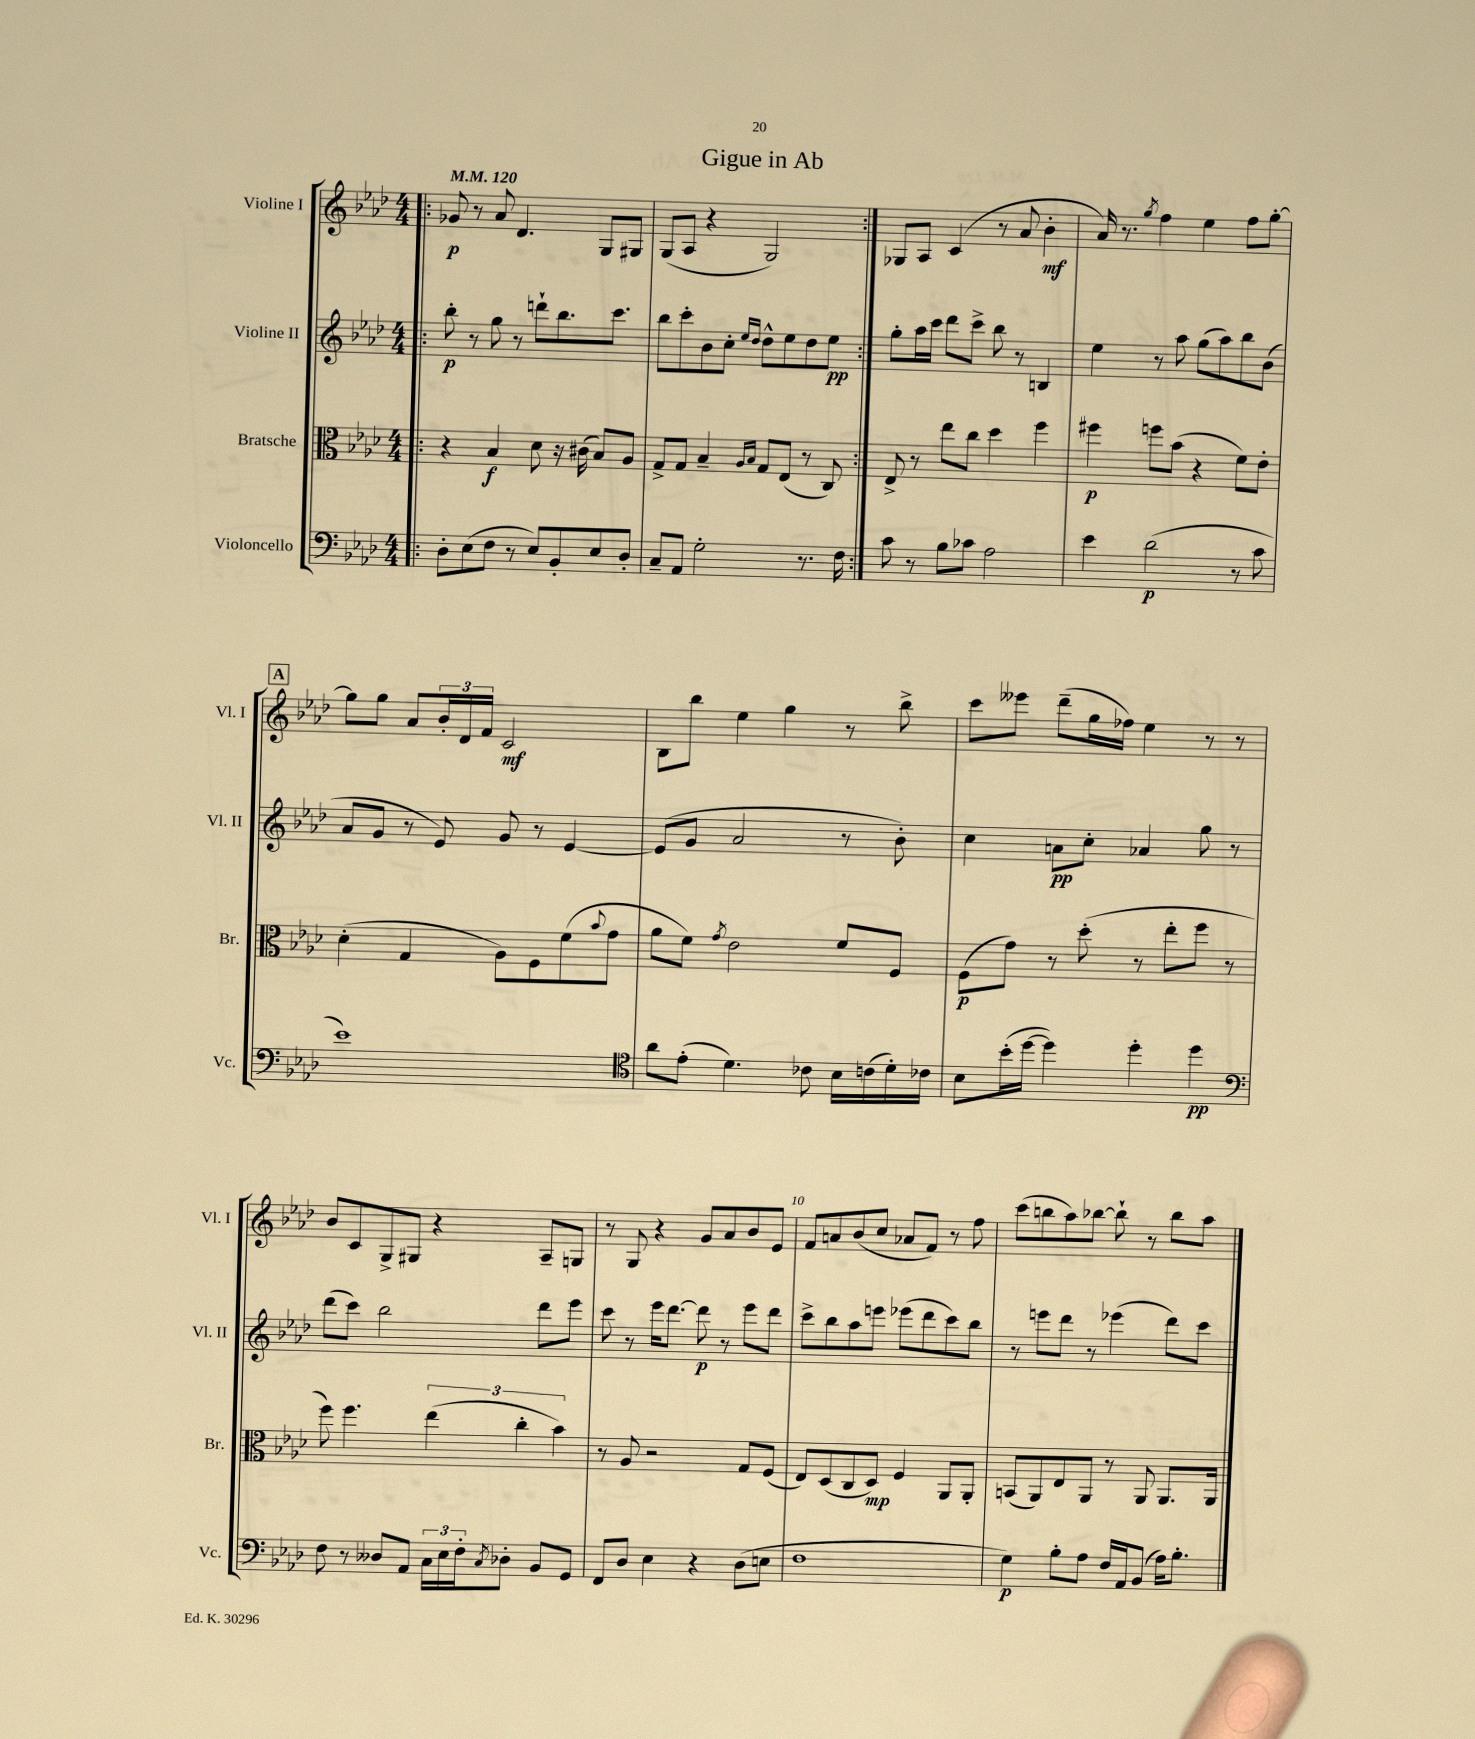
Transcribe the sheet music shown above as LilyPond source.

\header { title = "Gigue in Ab" }
<<
\new StaffGroup <<
\new Staff = "s0" \with { instrumentName = "Violine I" shortInstrumentName = "Vl. I" } {
    \clef treble \key aes \major \numericTimeSignature \time 4/4 \tempo 4 = 120
    \repeat volta 2 { \bar ".|:" ges'8\p r8 aes'8 des'4. g8 gis8 |
    g8( aes8 r4 g2) | }
    ges8 aes8 c'4( r8 aes'8 bes'4-.\mf |
    aes'16) r8. \acciaccatura { g''8 } f''4 ees''4 f''8 g''8~-. |
    \mark \markup { \box "A" } g''8 g''8 aes'8 \tuplet 3/2 { bes'16-. des'16 f'16 } c'2\mf |
    bes8 bes''8 ees''4 g''4 r8 bes''8-> |
    c'''8 eeses'''8 des'''8--( g''16 fes''16) ees''4 r8 r8 |
    bes'8 c'8 g8-> gis8 r4 aes8-- g8 |
    r8 g8 r4 g'8 aes'8 bes'8 ees'8 |
    f'8 a'8 bes'8( c''8 aes'8 f'8) r8 f''8 |
    c'''8( b''8 aes''8) bes''8~ bes''8-! r8 bes''8 aes''8 \bar "|." |
}
\new Staff = "s1" \with { instrumentName = "Violine II" shortInstrumentName = "Vl. II" } {
    \clef treble \key aes \major \numericTimeSignature \time 4/4
    \repeat volta 2 { \bar ".|:" bes''8-.\p r8 g''8 r8 d'''8-! bes''8. c'''8. |
    bes''8 c'''8-. bes'8 c''8-. \grace { ees''16 des''16 } des''8-^ ees''8 des''8 ees''8\pp | }
    g''8-. aes''16 c'''16 des'''8 c'''8-> bes''8 r8 b4 |
    ees''4 r8 aes''8 g''8( aes''8) bes''8 bes'8( |
    \mark \markup { \box "A" } aes'8 g'8 r8 ees'8) g'8 r8 ees'4~ |
    ees'8( g'8 aes'2 r8 bes'8-.) |
    c''4 a'8\pp c''8-. aes'4 g''8 r8 |
    des'''8( c'''8) bes''2 des'''8 ees'''8 |
    c'''8 r8 ees'''16 des'''8.~ des'''8\p r8 ees'''8 des'''8 |
    c'''8-> bes''8 aes''8 e'''8 ees'''8( des'''8 c'''8) bes''8 |
    r8 e'''8 des'''8 r8 ees'''4( des'''8) c'''8 \bar "|." |
}
\new Staff = "s2" \with { instrumentName = "Bratsche" shortInstrumentName = "Br." } {
    \clef alto \key aes \major \numericTimeSignature \time 4/4
    \repeat volta 2 { \bar ".|:" r4 bes4\f des'8 r16 cis'16( bes8) aes8 |
    g8-> g8 bes4-- \grace { aes16 bes16 } g8 ees8( r8 c8) | }
    ees8-> r8 ees''8 c''8 des''4 f''4 |
    fis''4\p f''8 bes'8( r4 f'8) ees'8-. |
    \mark \markup { \box "A" } des'4-.( g4 aes8) f8 f'8( \appoggiatura { bes'8 } g'8 |
    aes'8 f'8) \acciaccatura { g'8 } ees'2 f'8 f8 |
    f8\p( g'8) r8 des''8-.( r8 ees''8-. f''8 r8 |
    f''8) f''4. \tuplet 3/2 { ees''4( c''4-. bes'4) } |
    r8 aes8 r2 g8 f8( |
    ees8) des8( c8 des8\mp) f4 aes,8 aes,8-. |
    b,8( aes,8) ees8 aes,8 r8 aes,8 aes,8. aes,16 \bar "|." |
}
\new Staff = "s3" \with { instrumentName = "Violoncello" shortInstrumentName = "Vc." } {
    \clef bass \key aes \major \numericTimeSignature \time 4/4
    \repeat volta 2 { \bar ".|:" des8-. ees8( f8 r8 ees8) bes,8-. ees8 des8-. |
    c8-- aes,8 g2-. r8. f16 | }
    c'8 r8 bes8 ces'8 aes2 |
    ees'4 des'2\p( r8 c'8 |
    \mark \markup { \box "A" } ees'1) |
    \clef tenor aes'8 ees'8-.( des'4.) ces'8 bes16 c'16( des'16-.) ces'16 |
    bes8 bes'16-.( des''16~ des''4) des''4-. des''4\pp |
    \clef bass f8 r8 deses8 aes,8 \tuplet 3/2 { c16 ees16 f16-. } \acciaccatura { c8 } des8-. bes,8 g,8 |
    f,8 des8 ees4 r4 des8( e8 |
    f1 |
    g4\p) bes8-. aes8 f16 aes,16 bes,8( aes16) bes8.-. \bar "|." |
}
>>
>>
\layout { \context { \Score \override BarNumber.break-visibility = ##(#f #t #t) barNumberVisibility = #(every-nth-bar-number-visible 5) } }
